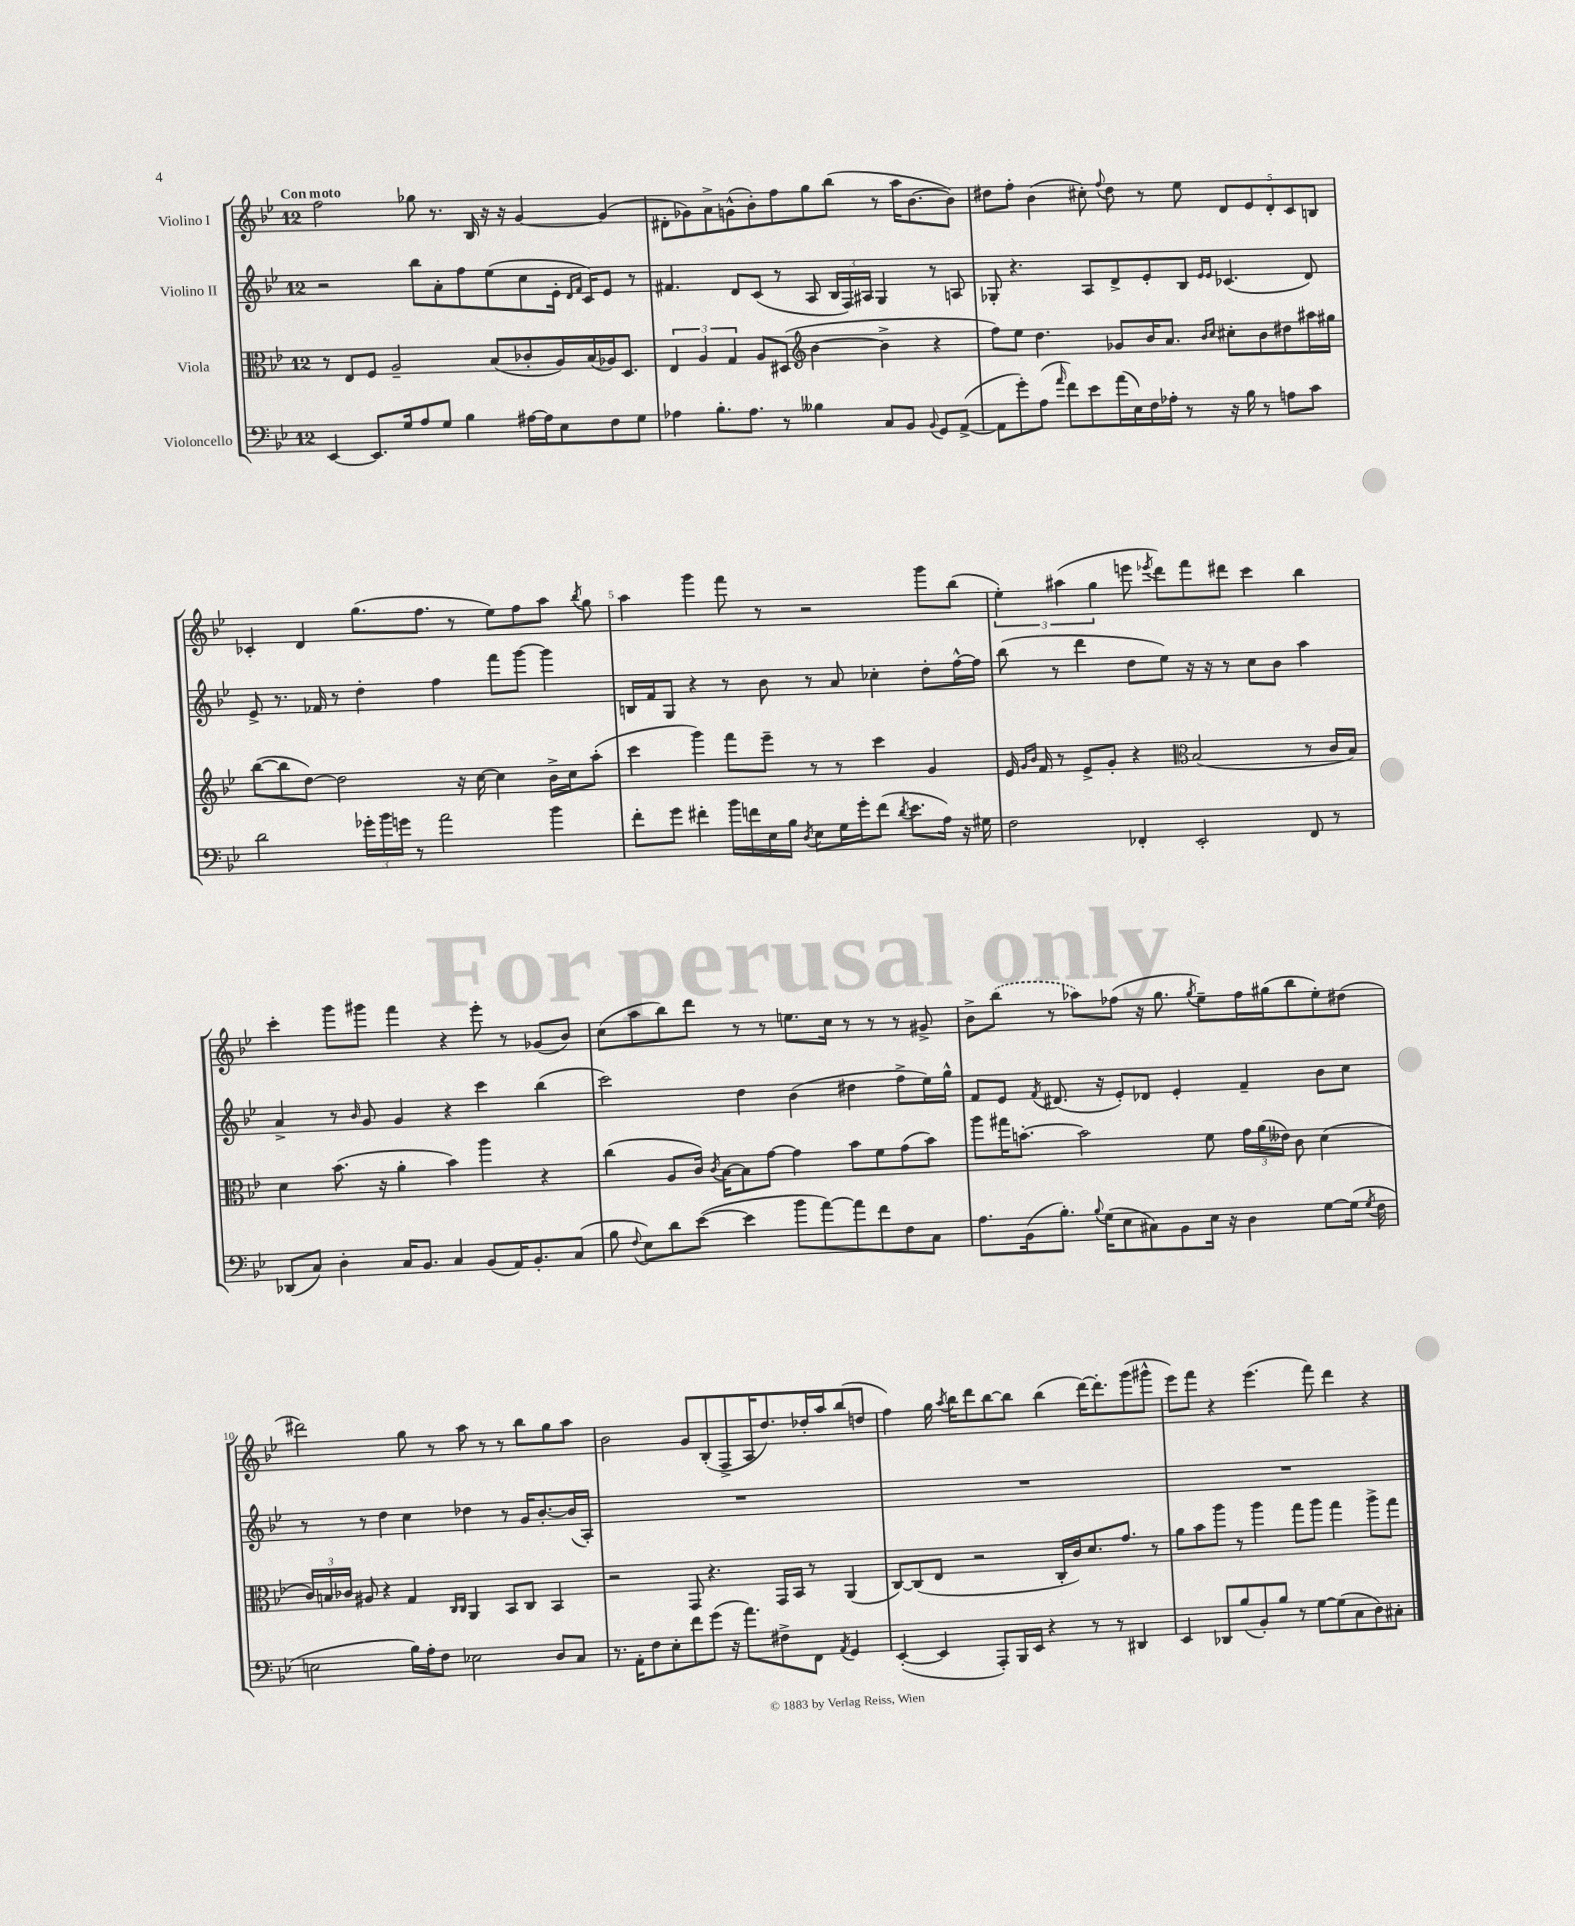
<<
\new StaffGroup <<
\new Staff = "s0" \with { instrumentName = "Violino I" } {
    \clef treble \key bes \major \once \override Staff.TimeSignature.style = #'single-digit \time 12/8 \tempo "Con moto"
    \autoBeamOff f''2 ges''8 r8. bes16 r16 r16 g'4~ g'4( |
    dis'8[-. ges'8) a'8-> g'8-^( bes'8-.) f''8 g''8 bes''8]( r8 a''16[ bes'8.~ bes'8]) |
    dis''8[ f''8]-. bes'4( cis''8-.) \appoggiatura { f''8 } dis''8 r8 ees''8 \tuplet 5/4 { d'8[ ees'8 d'8-. c'8 b8] } |
    ces'4-. d'4 g''8.[( f''8.] r8 ees''8[) f''8 a''8] \acciaccatura { bes''8 } g''8 |
    a''4 g'''4 f'''8 r8 r2 g'''8[ bes''8]( |
    \tuplet 3/2 { ees''4-.) ais''4( g''4 } e'''8 \acciaccatura { ees'''8 } d'''8[) f'''8 dis'''8] c'''4 bes''4 |
    c'''4-. g'''8[ gis'''8] f'''4 r4 ees'''8-. r8 ges'8[( bes'8]) |
    c''8[( a''8 bes''8) d'''8] r8 r8 e''8.[ c''16] r8 r8 r8 gis'8-> |
    bes'8[-> \once \slurDashed bes''8]( r8 aes''8[) fes''8]( r16 g''8. \acciaccatura { g''8 } ees''8[--) fes''16 gis''16( bes''8 ees''8-.) dis''8]( |
    dis'''2) g''8 r8 a''8 r8 r8 bes''8[ g''8 a''8] |
    bes'2 g'8[ bes8-.( f8-> a16 d''8.) des''16-. a''16 bes''8( d''8] |
    f''4) g''16 \acciaccatura { a''8 } bes''16[ d'''8 bes''8~ bes''8] bes''4( d'''16[~) d'''8.-. g'''8( gis'''8]-^ |
    ees'''8[) f'''8] r4 ees'''4.( f'''8) d'''4 r4 \bar "|." |
}
\new Staff = "s1" \with { instrumentName = "Violino II" } {
    \clef treble \key bes \major \once \override Staff.TimeSignature.style = #'single-digit \time 12/8
    \autoBeamOff r2 bes''8[ a'8-. f''8 ees''8( c''8 ees'16]-. \grace { d'16[ f'16] } c'16[) ees'8] r8 |
    fis'4. d'8[ c'8]( r8 a8 \tuplet 3/2 { bes16[ f16) ais16] } g4 r8 a8 |
    ges8-. r4. a8[ d'8-> ees'8-. bes8] \grace { ees'16[ ees'16] } ces'4.( d'8) |
    ees'8-> r8. fes'16 r8 d''4-. f''4 f'''8[ g'''8]~ g'''4 |
    b16[ f'16 g8] r4 r8 bes'8 r8 a'8 ces''4-. d''8[-. f''16~-^ f''16] |
    bes''8( r8 d'''4 d''8[ ees''8]) r16 r16 r8 c''8[ bes'8] a''4 |
    a'4-> r8 \grace { bes'16 } g'8 g'4 r4 c'''4 bes''4( |
    c'''2) d''4 bes'4( dis''4 f''8[-> ees''16) g''16]-^ |
    f'8[ ees'8] \acciaccatura { f'8 } dis'8.( r16 ees'8[-.) des'8] ees'4-. f'4-- bes'8[ c''8] |
    r8 r8 d''4 c''4 des''4 r8 g'16[ bes'8.~-. bes'16( a16]-.) |
    R1. |
    R1. |
    R1. \bar "|." |
}
\new Staff = "s2" \with { instrumentName = "Viola" } {
    \clef alto \key bes \major \once \override Staff.TimeSignature.style = #'single-digit \time 12/8
    \autoBeamOff r8 ees8[ f8] a2-- bes8[( ces'8-. a16) bes16( aes16) d8.] |
    \tuplet 3/2 { ees4 a4 g4 } a8[ dis8]( \clef treble bes'4~ bes'4-> r4 |
    f''8[) ees''8] d''4. ges'8[ bes'16 a'8.] \grace { bes'16[ c''16] } cis''8[-. bes'8 dis''8 ais''16 gis''16] |
    bes''8[~( bes''8 d''8]~) d''2 r16 c''16~ c''4 bes'16[-> c''16 a''8]-.( |
    c'''4 g'''4) f'''8[ ees'''8]-- r8 r8 c'''4 g'4 |
    ees'16 \grace { g'16[ bes'16] } f'16 r8 ees'8[-> g'8]-. r4 \clef alto bes2( r8 c'16[ bes16]) |
    d'4 bes'8.( r16 a'4-. bes'4) a''4 r4 |
    c''4( a8[ c'16]) \acciaccatura { c'8 } bes16[~ bes8 g'8]~ g'4 bes'8[ f'8 g'8( bes'8]) |
    a''8[ gis''16 b'8.]~-. b'2 f'8 \tuplet 3/2 { g'16[ a'16( eeses'16]) } c'8 d'4( |
    \tuplet 3/2 { c'16[) b16 ces'16] } ais8 r4 g4 \grace { c16[ c16] } a,4 bes,8[ c8] bes,4 |
    r2 g,8 r4. g,16[ bes,16] r8 a,4( |
    c8[~) c8( ees8] r2 c16[-. c'16) d'8. g'8.] r8 |
    a'8[ bes'8 a''8] r8 a''4 g''8[ a''8] g''4 a''8[-> g''8] \bar "|." |
}
\new Staff = "s3" \with { instrumentName = "Violoncello" } {
    \clef bass \key bes \major \once \override Staff.TimeSignature.style = #'single-digit \time 12/8
    \autoBeamOff ees,4~ ees,8.[ g16 a8 g8] bes4 ais16[~ ais16 ees8 f8 g8] |
    aes4 bes8.[-. aes8.] r8 beses4 c8[ bes,8] \appoggiatura { bes,8 } g,8[ a,8]~->( |
    a,8[ g'8-.) a8]( \grace { a'16 } f'8[) ees'8 a'16( ees16) f16 aes16]-. r8 r16 bes16 r8 a8[ c'8] |
    d'2 \tuplet 3/2 { ges'16[-. bes'16 g'16] } r8 a'2 bes'4 |
    f'8[-. g'8] fis'4-. bes'16[ f'16 ees16 bes16] \acciaccatura { d8 } ees8[ g16 g'16-. f'8]( \acciaccatura { d'8 } ees'8.[ a16]) r16 gis16 |
    f2 fes,4-. ees,2-. fes,8 r8 |
    des,8[( c8]) d4-. c16[ bes,8.] c4 bes,8[( a,16) bes,8.-. c8]( |
    bes8 \appoggiatura { f8 } ees8[) d'8 ees'8]~( ees'4 bes'8[ a'8~) a'8 f'8 f8 c8] |
    a8.[ bes,16( bes8.]-.) \appoggiatura { bes8 } g16[( ees8 cis8) bes,8 ees16] r16 d4 g8[~ g16]( \acciaccatura { g8 } f16 |
    e2 bes16[) a16-. f8] ees2 d8[ c8] |
    r8. a,16[-. f8 ees8-. f'8 g'8]( r16 a'8.[) fis8-> f,8] \acciaccatura { a,8 } g,4 |
    ees,4~-.( ees,4 a,,8[-.) bes,,16 ees,16] r4 r8 r8 dis,4 |
    ees,4 des,8[ bes8( bes,8-.) bes8] r8 g8[~ g8( c8 d8) cis8]-. \bar "|." |
}
>>
>>
\layout { \context { \Score \override BarNumber.break-visibility = ##(#f #t #t) barNumberVisibility = #(every-nth-bar-number-visible 5) } }
